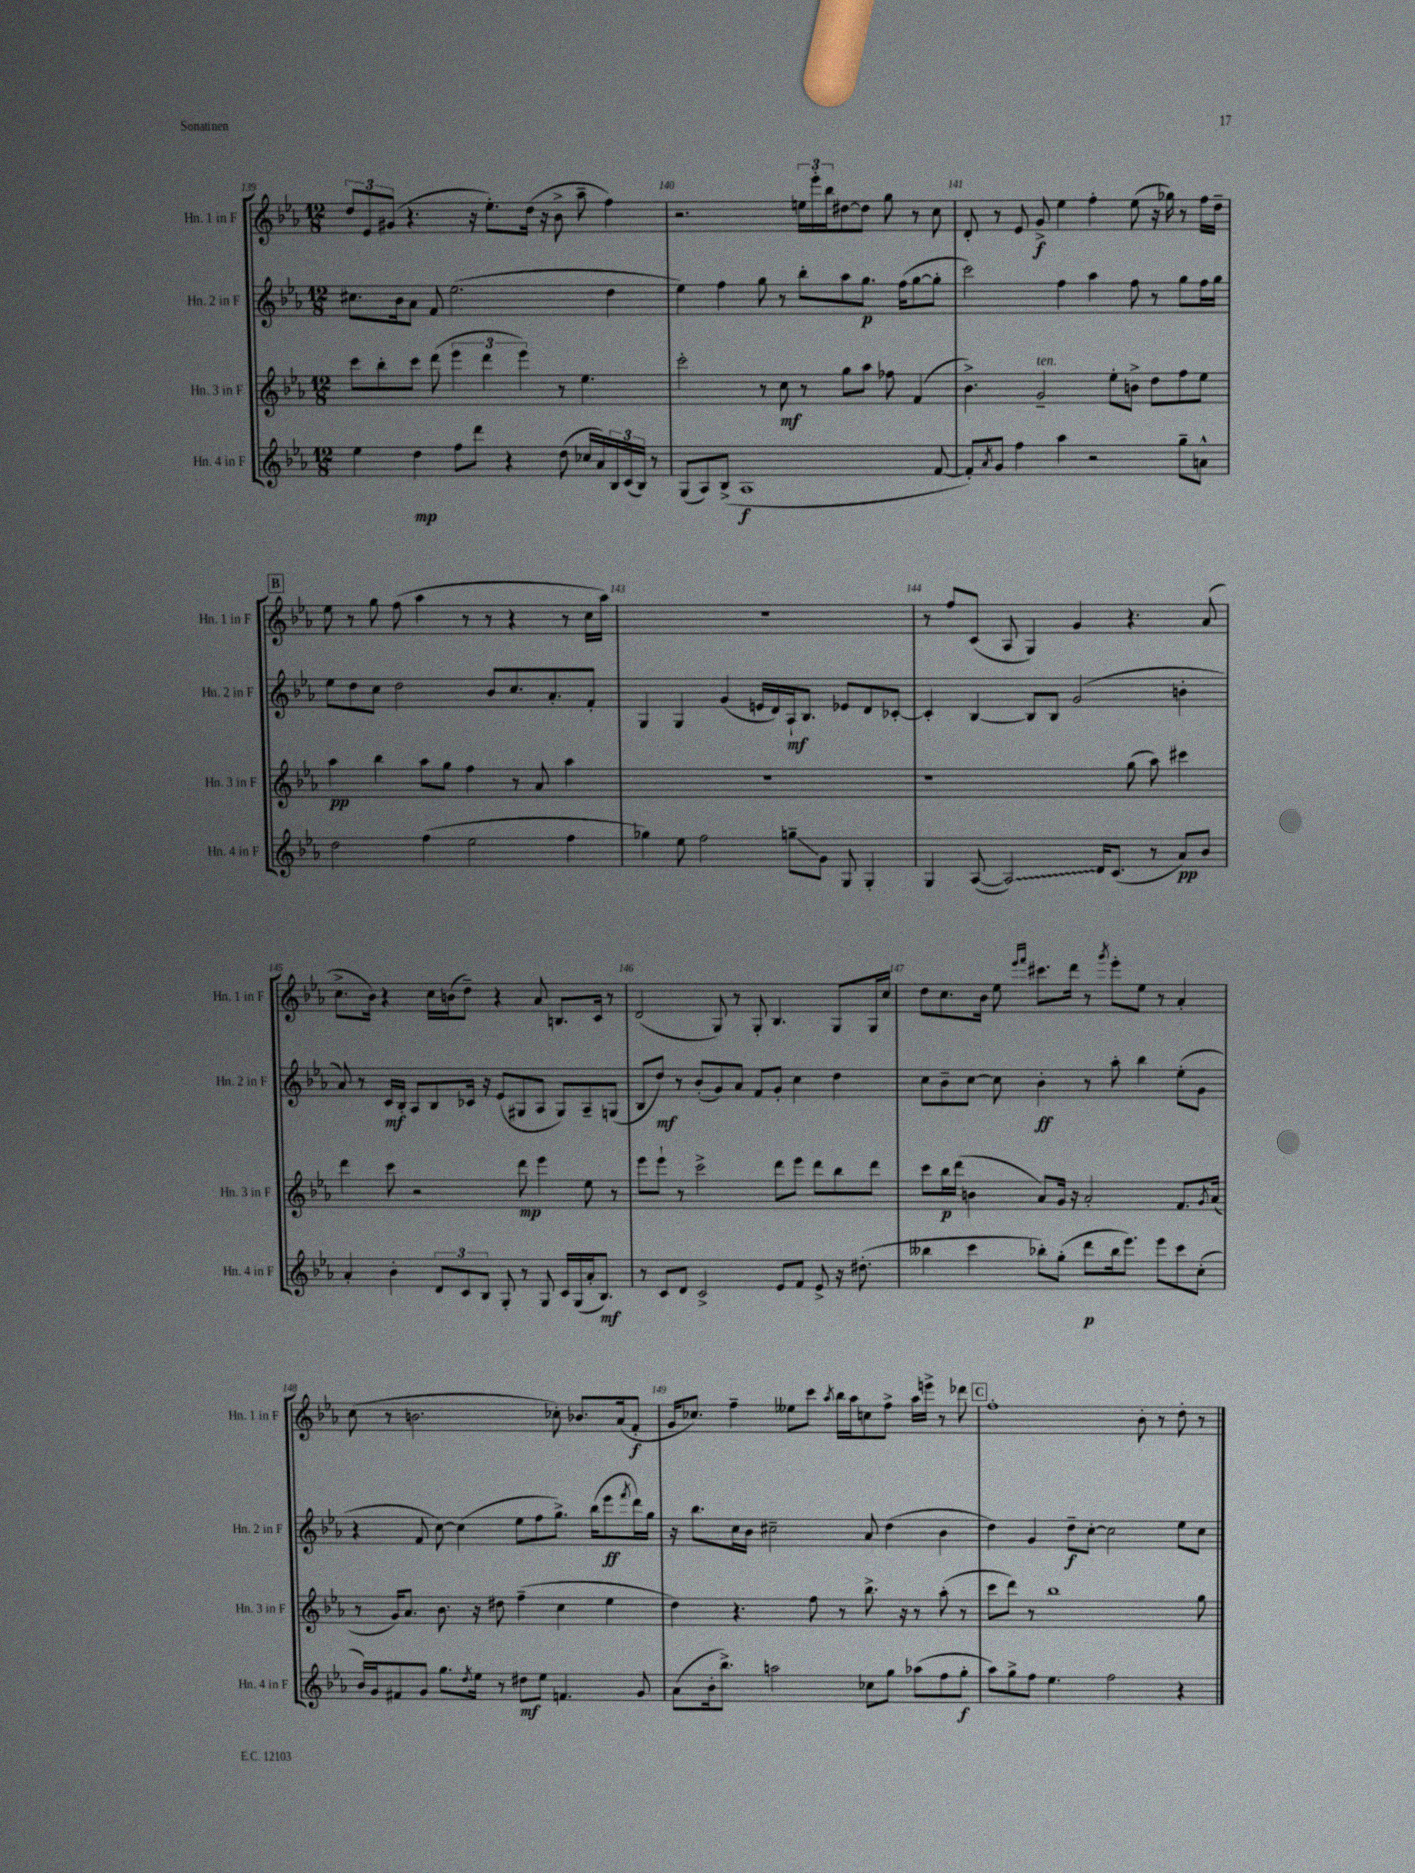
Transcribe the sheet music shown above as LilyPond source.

<<
\new StaffGroup <<
\new Staff = "s0" \with { instrumentName = "Hn. 1 in F" shortInstrumentName = "Hn. 1 in F" } {
    \clef treble \key ees \major \numericTimeSignature \time 12/8
    \tuplet 3/2 { d''8 ees'8 gis'8( } r4. r16 ees''8.-.) d''16( r16 bes'8-> aes''8-- f''4) |
    r2. \tuplet 3/2 { e''16 ees'''16-. bes''16 } dis''8~ dis''8 g''8 r8 c''8 |
    d'8-. r8 ees'8 g'8->\f ees''4 f''4-. ees''8( r16 ges''16) r8 f''16 d''16-- |
    \mark \markup { \box "B" } ees''8 r8 g''8 f''8( aes''4 r8 r8 r4 r8 c''16 aes''16) |
    R1. |
    r8 f''8 c'8( aes8 g4) g'4 r4. aes'8( |
    c''8.-> bes'16) r4 c''16 b'16( d''8--) r4 aes'8 b8. c'16 r8 |
    d'2( g8) r8 g8-. bes4. g8 g16 c''16 |
    d''8 c''8. bes'16 ees''8 \grace { ees'''16 f'''16 } cis'''8. d'''16 r8 \acciaccatura { g'''8 } ees'''8-. ees''8 r8 aes'4-. |
    c''8( r8 b'2. ces''8-.) bes'8. aes'16( f'8-.\f |
    g'16 ces''8.) f''4-- eeses''8 c'''8 \acciaccatura { aes''8 } bes''16 aes''16 c''8 f''8-> aes''16 e'''16-> r8 des'''8 |
    \mark \markup { \box "C" } f''1-. bes'8-. r8 d''8-. r8 \bar "|." |
}
\new Staff = "s1" \with { instrumentName = "Hn. 2 in F" shortInstrumentName = "Hn. 2 in F" } {
    \clef treble \key ees \major \numericTimeSignature \time 12/8
    cis''8. bes'16 aes'8 f'8 ees''2.( d''4 |
    ees''4) f''4 g''8 r8 bes''8-. aes''8 g''8.\p f''16( g''8~ g''8-. |
    c'''2) f''4 aes''4 f''8 r8 g''8 f''16 g''16 |
    \mark \markup { \box "B" } ees''8 d''8 c''8 d''2 bes'8 c''8. aes'8.-. f'8-. |
    g4 g4 g'4( e'16 d'16) aes16-!\mf bes8. ees'8 d'8 ces'8~-. |
    ces'4-. bes4~ bes8 bes8 g'2( b'4-. |
    aes'8) r8 c'16\mf bes16-. aes8 bes8 ces'16 r16 ees'8( gis8 aes8 gis8) aes8-- g8( |
    bes8 d''8\mf) r8 bes'8-.( g'8) aes'8 f'8 g'8-. c''4 d''4 |
    c''8 bes'8-- c''8~ c''8 bes'4-.\ff r8 aes''8-. bes''4 ees''8-.( g'8 |
    r4 f'8 c''8~) c''4( ees''8 f''8 g''8.->) bes''16( ees'''8\ff \acciaccatura { f'''8 } d'''16) g''16 |
    r16 bes''8. c''16 bes'16 cis''2-- aes'8 d''4( bes'4 |
    \mark \markup { \box "C" } d''4) g'4 d''8--\f c''8~-. c''2 ees''8 c''8 \bar "|." |
}
\new Staff = "s2" \with { instrumentName = "Hn. 3 in F" shortInstrumentName = "Hn. 3 in F" } {
    \clef treble \key ees \major \numericTimeSignature \time 12/8
    c'''8 bes''8-. c'''8 d'''8( \tuplet 3/2 { ees'''4 d'''4 ees'''4) } r8 ees''4. |
    c'''2-. r8 c''8\mf r8 g''8 aes''8 fes''8 f'4( |
    bes'4.->) g'2--^\markup { \italic "ten." } ees''8-. b'8-> d''8 f''8 ees''8 |
    \mark \markup { \box "B" } aes''4\pp bes''4 aes''8 g''8 f''4 r8 aes'8 aes''4 |
    R1. |
    r1 g''8( aes''8) cis'''4 |
    d'''4 c'''8 r2 d'''8\mp ees'''4 ees''8 r8 |
    ees'''8 ees'''8-! r8 c'''2-> d'''8 ees'''8 d'''8 bes''8 d'''8 |
    c'''8 bes''16\p d'''16( b'4 aes'8) g'16 r16 aes'2-. f'8. \acciaccatura { g'8 } aes'16( |
    r8 g'16) aes'8. bes'8. r16 dis''8 f''4--( c''4 ees''4 |
    d''4) r4. f''8 r8 bes''8.-> r16 r8 aes''8-.( r8 |
    \mark \markup { \box "C" } c'''8 d'''8) r8 bes''1 g''8 \bar "|." |
}
\new Staff = "s3" \with { instrumentName = "Hn. 4 in F" shortInstrumentName = "Hn. 4 in F" } {
    \clef treble \key ees \major \numericTimeSignature \time 12/8
    ees''4 d''4\mp f''8 d'''8 r4 d''8( ces''16 aes'16) \tuplet 3/2 { bes16 c'16( bes16) } r8 |
    g8( aes8) bes8->( aes1\f f'8~ |
    f'8-.) \acciaccatura { aes'8 } g'8 f''4 aes''4 r2 g''8-- a'8-^ |
    \mark \markup { \box "B" } d''2 f''4( ees''2 f''4 |
    ges''4) ees''8 f''2 g''8--\glissando g'8 g8 g4-. |
    g4 aes8~( \once \override Glissando.style = #'zigzag aes2\glissando) d'16 c'8.( r8 aes'8\pp) bes'8 |
    aes'4-. bes'4-. \tuplet 3/2 { d'8 c'8 bes8 } g8-. r8 g8 c'16 g16( aes'16-. bes8.\mf) |
    r8 c'8 d'8 c'2-> ees'8 f'8 ees'8-> r16 dis''8.-.( |
    beses''4 c'''4 bes''8-.) g''8-.( d'''8\p bes''16 ees'''8.) ees'''8 c'''8 c''8-.( |
    bes'16) g'16 fis'8 g'8 g''8. \acciaccatura { d''8 } ees''16 r8 dis''8\mf ees''8 f'4. g'8 |
    aes'8( bes'16-. bes''8.->) a''2 ces''8 g''8 aes''8( f''8 g''8-.\f |
    \mark \markup { \box "C" } aes''8) g''8-> f''8 ees''4. f''2 r4 \bar "|." |
}
>>
>>
\layout { \context { \Score currentBarNumber = #139 \override BarNumber.break-visibility = ##(#f #t #t) barNumberVisibility = #all-bar-numbers-visible } }
